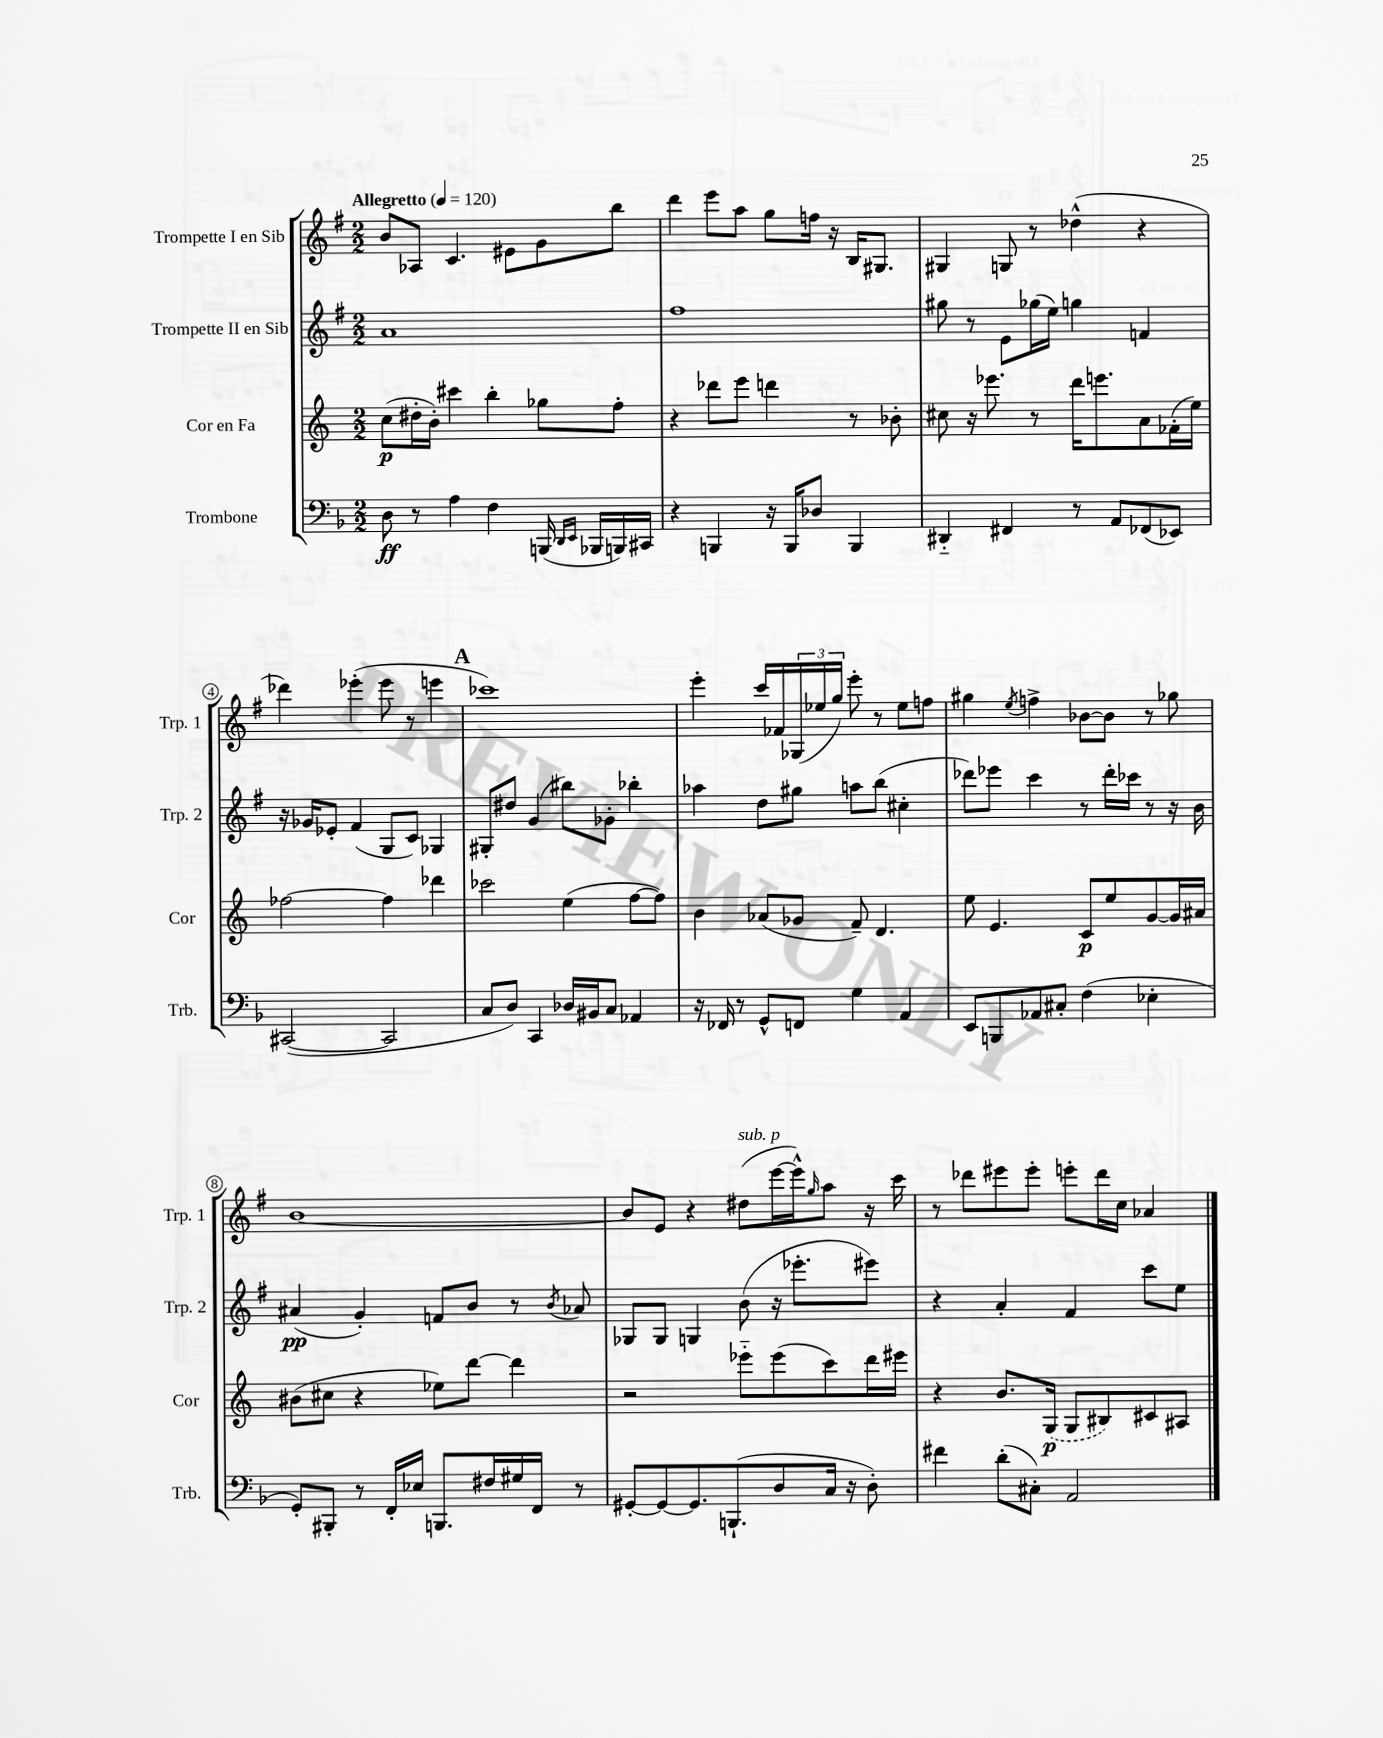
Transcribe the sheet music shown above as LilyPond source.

<<
\new StaffGroup <<
\new Staff = "s0" \with { instrumentName = "Trompette I en Sib" shortInstrumentName = "Trp. 1" } {
    \clef treble \key g \major \numericTimeSignature \time 2/2 \tempo "Allegretto" 4 = 120
    b'8 aes8 c'4. eis'8 g'8 b''8 |
    d'''4 e'''8 a''8 g''8 f''16 r16 b16 gis8. |
    gis4 g8 r8 des''4-^( r4 |
    des'''4) ees'''4-.( ees'''8 r8 e'''4 |
    \mark \markup { \bold "A" } ces'''1) |
    e'''4-. c'''16 fes'16 \tuplet 3/2 { ges16( ees''16 g''16) } e'''8-. r8 ees''8 f''8 |
    gis''4 \acciaccatura { e''8 } f''4-> bes'8~ bes'8 r8 ges''8 |
    b'1~ |
    b'8 e'8 r4 dis''8^\markup { \italic "sub. p" }( e'''16~ e'''16-^) \grace { g''16 } a''8 r16 c'''16 |
    r8 des'''8 eis'''8 eis'''8-. e'''8-. des'''16 c''16 aes'4 \bar "|." |
}
\new Staff = "s1" \with { instrumentName = "Trompette II en Sib" shortInstrumentName = "Trp. 2" } {
    \clef treble \key g \major \numericTimeSignature \time 2/2
    a'1 |
    fis''1 |
    gis''8 r8 e'8 ges''16( e''16) g''4 f'4 |
    r16 ges'16 ees'8-. fis'4( g8 c'8) ges4 |
    \mark \markup { \bold "A" } gis8-. dis''8 g'4( bis''8) ges'8-. bes''4-. |
    aes''4 d''8 gis''8 a''8 b''8( cis''4-. |
    des'''8) ees'''8 c'''4 r8 des'''16-. ces'''16 r8 r16 b'16 |
    ais'4\pp( g'4-.) f'8 b'8 r8 \acciaccatura { b'8 } aes'8 |
    ges8 ges8 g4 b'8( r16 ees'''8.-. eis'''8) |
    r4 a'4-. fis'4 c'''8 e''8 \bar "|." |
}
\new Staff = "s2" \with { instrumentName = "Cor en Fa" shortInstrumentName = "Cor" } {
    \clef treble \key c \major \numericTimeSignature \time 2/2
    c''8\p( dis''16-. b'16-.) cis'''4 b''4-. ges''8 f''8-. |
    r4 des'''8 e'''8 d'''4 r8 bes'8-. |
    cis''8 r16 ees'''8. r8 d'''16 e'''8. a'8 fes'16-.( e''16) |
    fes''2~ fes''4 des'''4 |
    \mark \markup { \bold "A" } ces'''2 e''4( f''8~ f''8) |
    b'4 aes'8( ges'8 f'8--) d'4. |
    e''8 e'4. c'8\p e''8 g'8~ g'16 ais'16 |
    bis'8( cis''8 r4 ees''8) d'''8~ d'''4 |
    r2 ees'''8-_ ees'''8( c'''8) d'''16 eis'''16 |
    r4 b'8. \once \slurDashed g16\p( g8 bis8) cis'8 ais8 \bar "|." |
}
\new Staff = "s3" \with { instrumentName = "Trombone" shortInstrumentName = "Trb." } {
    \clef bass \key f \major \numericTimeSignature \time 2/2
    d8\ff r8 a4 f4 b,,16( \grace { d,16 e,16 } bes,,16 b,,16) cis,16 |
    r4 b,,4 r16 b,,16 des8 b,,4 |
    dis,4-_ fis,4 r8 a,8 fes,8( ees,8) |
    cis,2~( cis,2 |
    \mark \markup { \bold "A" } c8 d8) c,4 des16 bis,16 c8 aes,4 |
    r16 fes,16 r8 g,8-^ f,8 g4 a,4 |
    e,8 b,,8 aes,8 cis8-. f4( ees4-. |
    g,8-.) bis,,8-. r8 f,16-. ees16 b,,8. fis16 gis16 f,16 r8 |
    gis,8~-. gis,8~ gis,8. b,,8.-!( d8 c16 r16 d8-.) |
    fis'4 d'8-.( cis8-.) a,2 \bar "|." |
}
>>
>>
\layout { \context { \Score \override BarNumber.stencil = #(make-stencil-circler 0.1 0.3 ly:text-interface::print) } }
